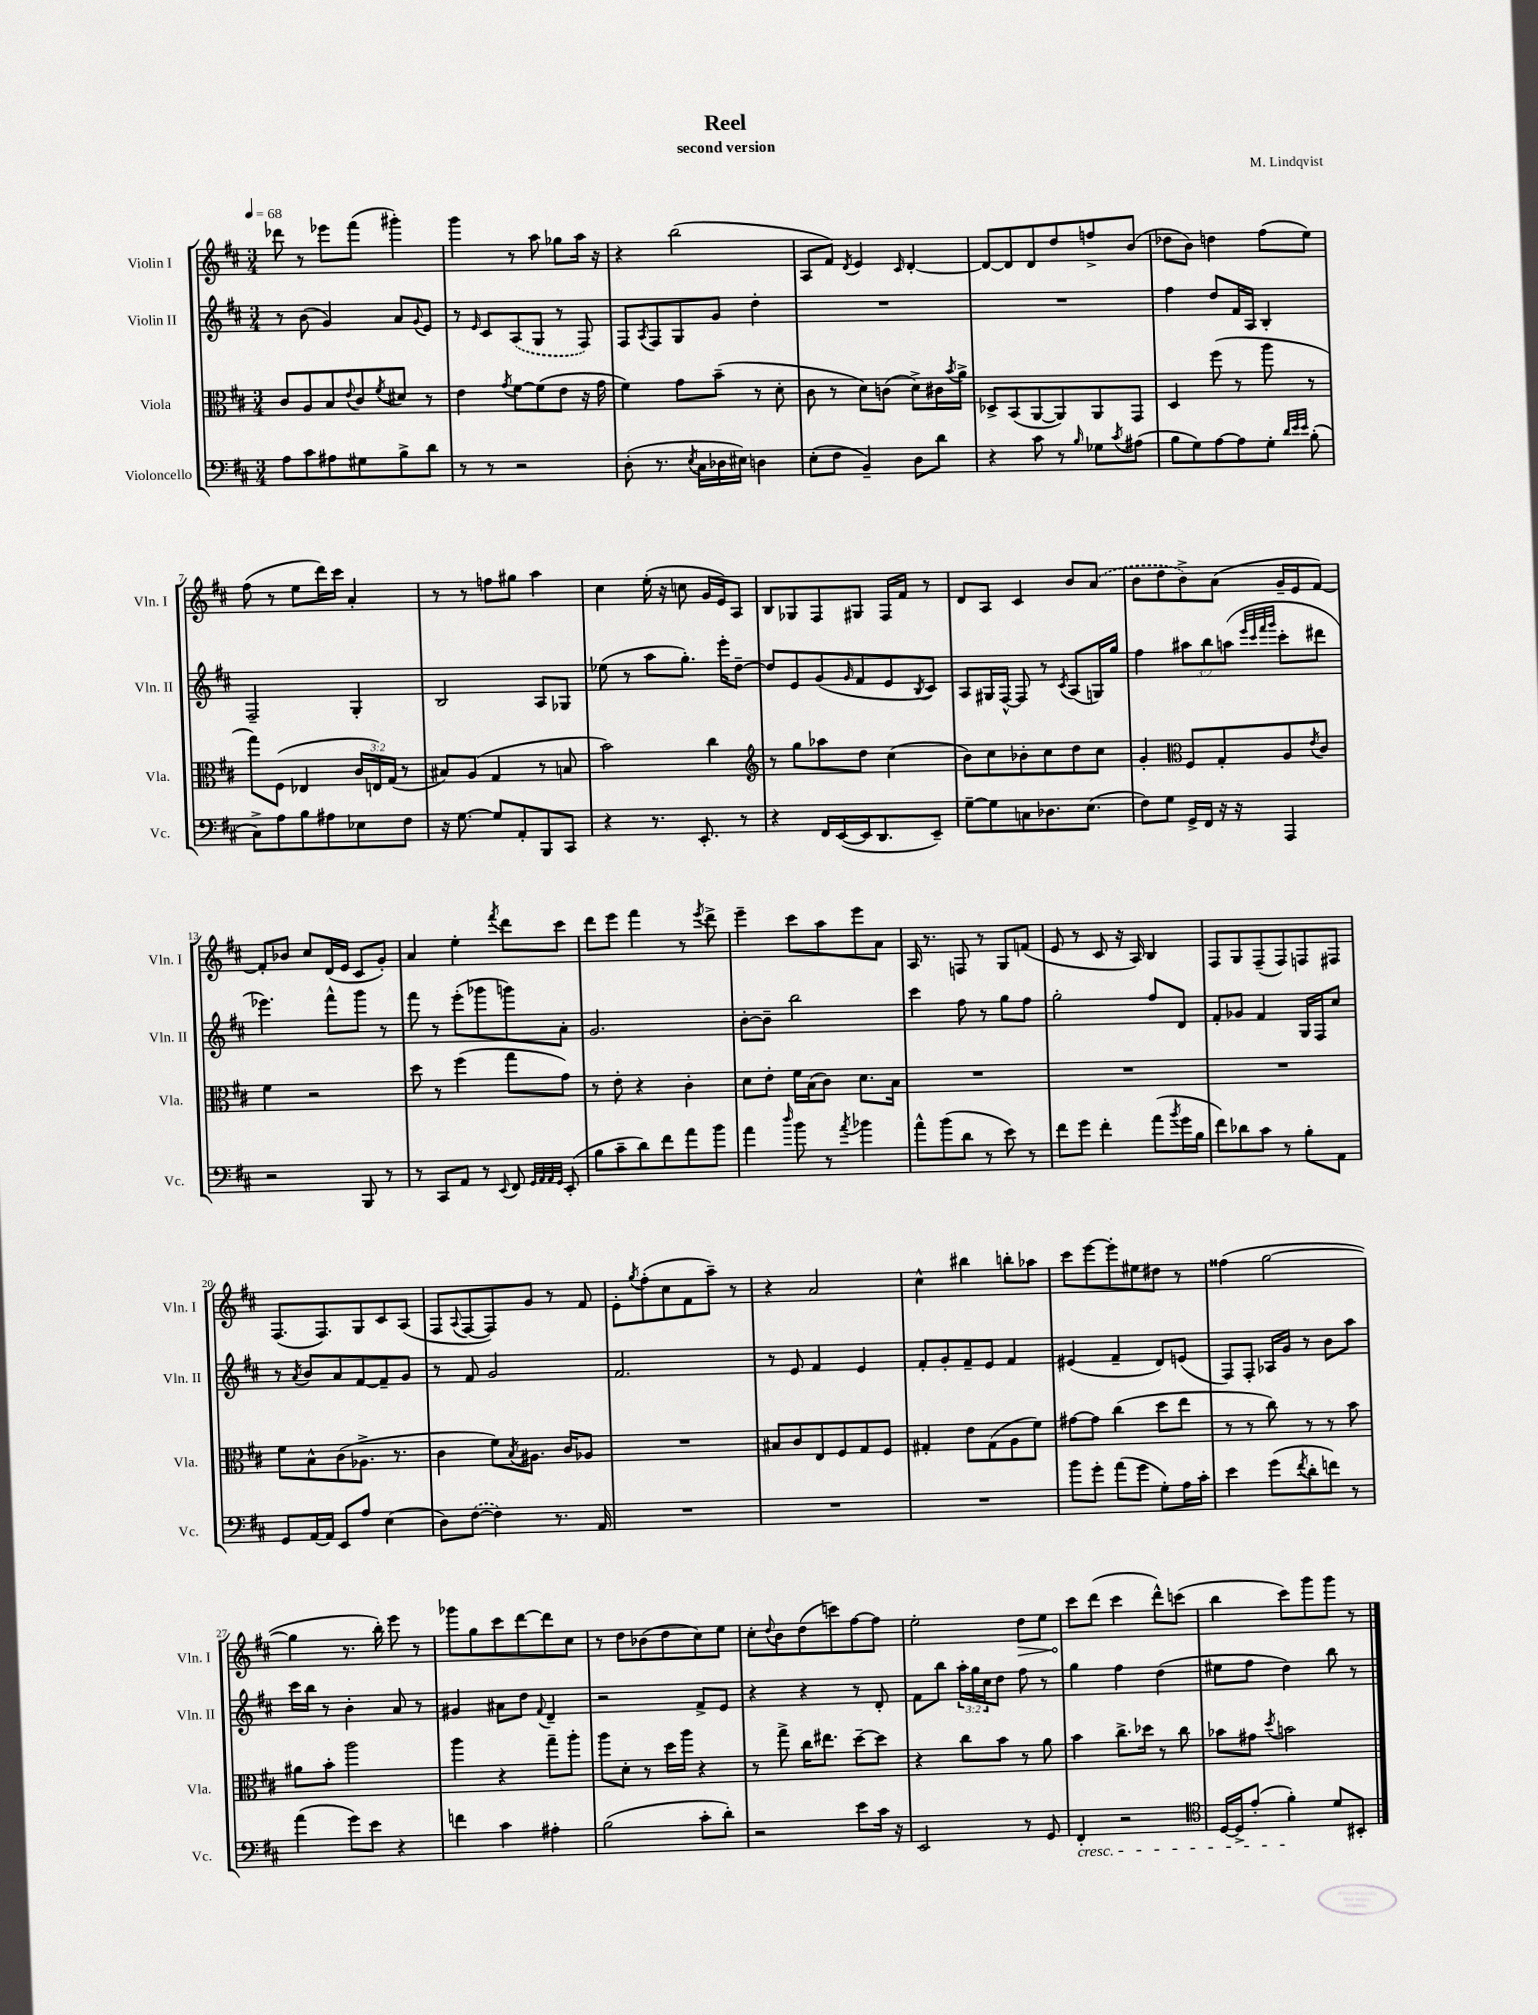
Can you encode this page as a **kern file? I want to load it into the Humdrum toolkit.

**kern	**kern	**kern	**kern
*staff4	*staff3	*staff2	*staff1
*clefF4	*clefC3	*clefG2	*clefG2
*k[f#c#]	*k[f#c#]	*k[f#c#]	*k[f#c#]
*M3/4	*M3/4	*M3/4	*M3/4
*MM68	*MM68	*MM68	*MM68
8A	8c#	8r	8ddd-
8c#	8A	(8b	8r
8A#	8B	4g)	8eee-
.	8qqe	.	.
8G#	8c#	.	(8fff#
.	8qf#	.	.
8B^	8d#	8a	4ggg#')
.	.	8qqg	.
8d	8r	8e	.
=	=	=	=
8r	4e	8r	4ggg
.	.	16qqe	.
8r	.	8c#	.
.	8qg	.	.
2r	[8f#	(8A	8r
.	(8f#]	8G	8aa
.	8e	8r	8gg-
.	16r	8F#)	16aa
.	16g	.	16r
=	=	=	=
(8D'	4f#)	8F#	4r
.	.	8qA	.
8.r	.	8F#	.
.	8g	8G	(2bb
8qE	.	.	.
16C#	.	.	.
16D-	(8b~	8g	.
16E#)	.	.	.
4D	8r	4dd'	.
.	8d'	.	.
=	=	=	=
(8E'	8c#	2.r	8A
8F#	8r	.	8f#)
.	.	.	8qd
4BB~)	8d)	.	4e
.	(8c	.	.
.	.	.	16qqc#
8D	8d^)	.	[4d'
8d	16c#	.	.
.	8qb	.	.
.	16a^	.	.
=	=	=	=
4r	8D-^	2.r	8d_
.	(8BB	.	8d]
8c#	[8AA	.	8d
8r	8AA])	.	8dd
16qqB	.	.	.
8G-	8AA	.	8ff^
8qc#	.	.	.
(8A#	8GG	.	(8b
=	=	=	=
8B	4D	4ff#	8dd-
8G)	.	.	8b)
[8A	(8ff#	8dd	4dd
8A]	8r	16f#	.
.	.	16A	.
8G'	8aa	4B'	(8ff#
32qqd	.	.	.
32qqe	.	.	.
32qqe	.	.	.
(8B'	8r	.	8ee)
=	=	=	=
8C#^)	8gg)	2F#~	(8ff#
8A	(8F#	.	8r
8B	4E-	.	8ee
8A#	.	.	16ddd)
.	.	.	16ccc#
8E-	24c#	4G'	4a'
.	24E)	.	.
.	(24G	.	.
8F#	8r	.	.
=	=	=	=
16r	8B#)	2B	8r
[8.G	.	.	.
.	(8A	.	8r
8G]	4G	.	8ff
8AA'	.	.	8gg#
8BBB	8r	8A	4aa
8CC#	8B	8G-	.
=	=	=	=
4r	2b)	(8ee-	4cc#
.	.	8r	.
8.r	.	8aa	(16ee'
.	.	.	16r
.	.	8.gg')	8cc
8.EE'	.	.	.
.	4cc#	.	16g
.	.	16eee'	16e)
8r	.	[8dd~	8A
=	=	=	=
*	*clefG2	*	*
4r	8r	8dd]	8B
.	8gg	8e	8G-
16FF#	8aa-	(8g	8F#
([16EE	.	.	.
.	.	16qqg	.
16EE]	8dd	8f#	8G#
8.DD	.	.	.
.	(4cc#	8e	16F#
.	.	.	16f#
.	.	8qB	.
8EE~)	.	8c#)	8r
=	=	=	=
[8G~	8b)	8A	8d
8G]	8cc#	16G#	8A
.	.	[16F#^^	.
8C	8b-'	8F#]	4c#
8.D-	8cc#	8r	.
.	.	8qc#	.
.	8dd	(8A	8b
(8.E	.	.	.
.	8cc#	16G)	(8a
.	.	16gg	.
=	=	=	=
8F#)	4g'	4ff#	8b
8G	.	.	8dd
*	*clefC3	*	*
16GG^	8F#	12aa#	8b^)
16FF#	.	.	.
.	.	12bb	.
16r	8G'	.	(8a
.	.	(12aa	.
16r	.	.	.
.	.	32qqeee	.
.	.	32qqccc#	.
.	.	32qqfff#	.
.	.	32qqggg	.
4AAA	8A	8ccc#'	16g~
.	.	.	16e
.	8qe	.	.
.	8c#	8ddd#	[8f#)
=	=	=	=
2r	4f#	4.eee-)	8f#']
.	.	.	8b-
.	2r	.	8cc#
.	.	8fff#^^	(16d
.	.	.	16e
8BBB	.	8ggg	8c#
8r	.	8r	8g')
=	=	=	=
8r	8dd	8fff#	4a
8CC#	8r	8r	.
8AA	(4ff#	(8eee'	4ee'
8r	.	8ggg-	.
8qqEE	.	.	8qfff#
8FF#	8gg	8ggg)	8ddd
32qqGG	.	.	.
32qqAA	.	.	.
32qqAA	.	.	.
32qqGG	.	.	.
(8EE'	8g)	8a'	8ccc#
=	=	=	=
8B	8r	2.g	8ddd
8c#~	8e'	.	8eee
8d)	4r	.	4fff#
8f#	.	.	.
8a	4c#'	.	8r
.	.	.	8qeee
8b	.	.	8ddd^
=	=	=	=
4a	8d	[8b'	4eee~
.	8e'	8b~]	.
16qqdd	.	.	.
8b	16f#	2bb	8ccc#
.	(16B	.	.
8r	8c#)	.	8aa
8qa	.	.	.
4b-	8.d	.	8eee
.	.	.	8a
.	16B	.	.
=	=	=	=
8a^^	2.r	4ccc#	16A
.	.	.	8.r
(8b	.	.	.
8d	.	8ff#	8F
8r	.	8r	8r
8e)	.	8gg	8G
8r	.	8ff#	(8f
=	=	=	=
8f#	2.r	2gg'	8e
8g	.	.	8r
4f#'	.	.	8c#
.	.	.	16r
.	.	.	16A)
(8a	.	8ff#	4B
8qb	.	.	.
16g	.	8d	.
16B	.	.	.
=	=	=	=
8f#)	2.r	8f#'	8F#
8d-	.	8g-	8G
8c#	.	4f#	(8F#~
8r	.	.	8F#)
8B'	.	16G	8F
.	.	16F#	.
8AA	.	8cc#	8F#
=	=	=	=
8GG	8f#	8r	(8.F#
.	.	8qa	.
[16AA	8B^^	8b	.
16AA]	.	.	8.F#)
8EE	(8c#	8a	.
8A	8.A-^	[8f#	8G
(4E	.	8f#~]	8c#
.	8.r	.	.
.	.	8g	(8A
=	=	=	=
8D)	4c#	8r	8F#
.	.	.	8qqA
([8F#	.	8f#	[8F#
4F#])	8f#)	2g	8F#])
.	8qB	.	.
.	8.A#	.	8g
8.r	.	.	8r
.	16c#	.	.
.	8A-	.	8f#
16AA	.	.	.
=	=	=	=
2.r	2.r	2.f#	8e'
.	.	.	8qgg
.	.	.	(8ff#'
.	.	.	8cc#
.	.	.	8f#
.	.	.	8aa~)
.	.	.	8r
=	=	=	=
2.r	8B#	8r	4r
.	8c#	8e	.
.	8E	4f#	2a
.	8F#	.	.
.	8G	4e	.
.	8F#	.	.
=	=	=	=
2.r	4G#'	8f#'	4cc#^^
.	.	8g'	.
.	8e	8f#~	4bb#
.	(8G#	8e	.
.	8A	4f#	8bb'
.	8f#)	.	8aa-
=	=	=	=
8b	[8g#	(4e#	8ccc#
8g'	8g#]	.	[8eee
(8a	(4cc#	4f#~	8eee']
8g	.	.	8ee#
8G')	8dd	8d)	8dd#
16A	8ee	(8e	8r
16c#'	.	.	.
=	=	=	=
4e	8r	8F#)	(4ff##
.	8r	8F#'	.
(8g	8cc#)	16A-	[2gg
.	.	16g	.
8qf#	.	.	.
8d'	8r	8r	.
8f)	8r	8b	.
8r	8b	8aa	.
=	=	=	=
(4a	8a#	16ccc#	4gg]
.	.	16bb	.
.	8b'	8r	.
8g)	2aa	4b'	8.r
8e	.	.	.
.	.	.	16bb')
4r	.	8a	8eee
.	.	8r	8r
=	=	=	=
4f	4aa	4g#	8ggg-
.	.	.	8gg
4c#	4r	8a#	8ccc#
.	.	8dd	[8ddd
.	.	8qqf#	.
4A#'	8gg~	4d~	8ddd]
.	8aa'	.	8cc#
=	=	=	=
(2B	8aa	2r	8r
.	8d'	.	8dd
.	8r	.	(8b-
.	16dd	.	8dd
.	16aa	.	.
8c#'	4r	8f#^	8cc#)
8d')	.	8e	8ee
=	=	=	=
2r	8r	4r	8cc#'
.	.	.	8qqdd
.	8gg^	.	8b
.	16cc#	4r	(8dd
.	8.ee#	.	.
.	.	.	8ccc)
8e	[8dd~	8r	[8ff#
16c#	8dd]	8d'	8ff#]
16r	.	.	.
=	=	=	=
2EE	4r	8f#	2ee'
.	.	8bb	.
.	8cc#	24aa'	.
.	.	24gg	.
.	.	24cc#	.
.	8b	8dd	.
8r	8r	8ff#	8dd
8GG	8a	8r	8ee
=	=	=	=
4FF#'	4b	4gg	8ccc#
.	.	.	(8ddd
2r	8.cc#^	4ff#	4ccc#
.	16dd-	.	.
.	8r	(4dd	8ddd^^)
.	8cc#	.	(8ccc
=	=	=	=
*clefC4	*	*	*
[16D	8b-	8ee#	4bb
16D^]	.	.	.
(8e'	8g#	8ff#	.
.	8qdd	.	.
4f#')	2b	4dd)	8ccc#)
.	.	.	8ggg
8d	.	8bb	8ggg
8BB#'	.	8r	8r
==	==	==	==
*-	*-	*-	*-
